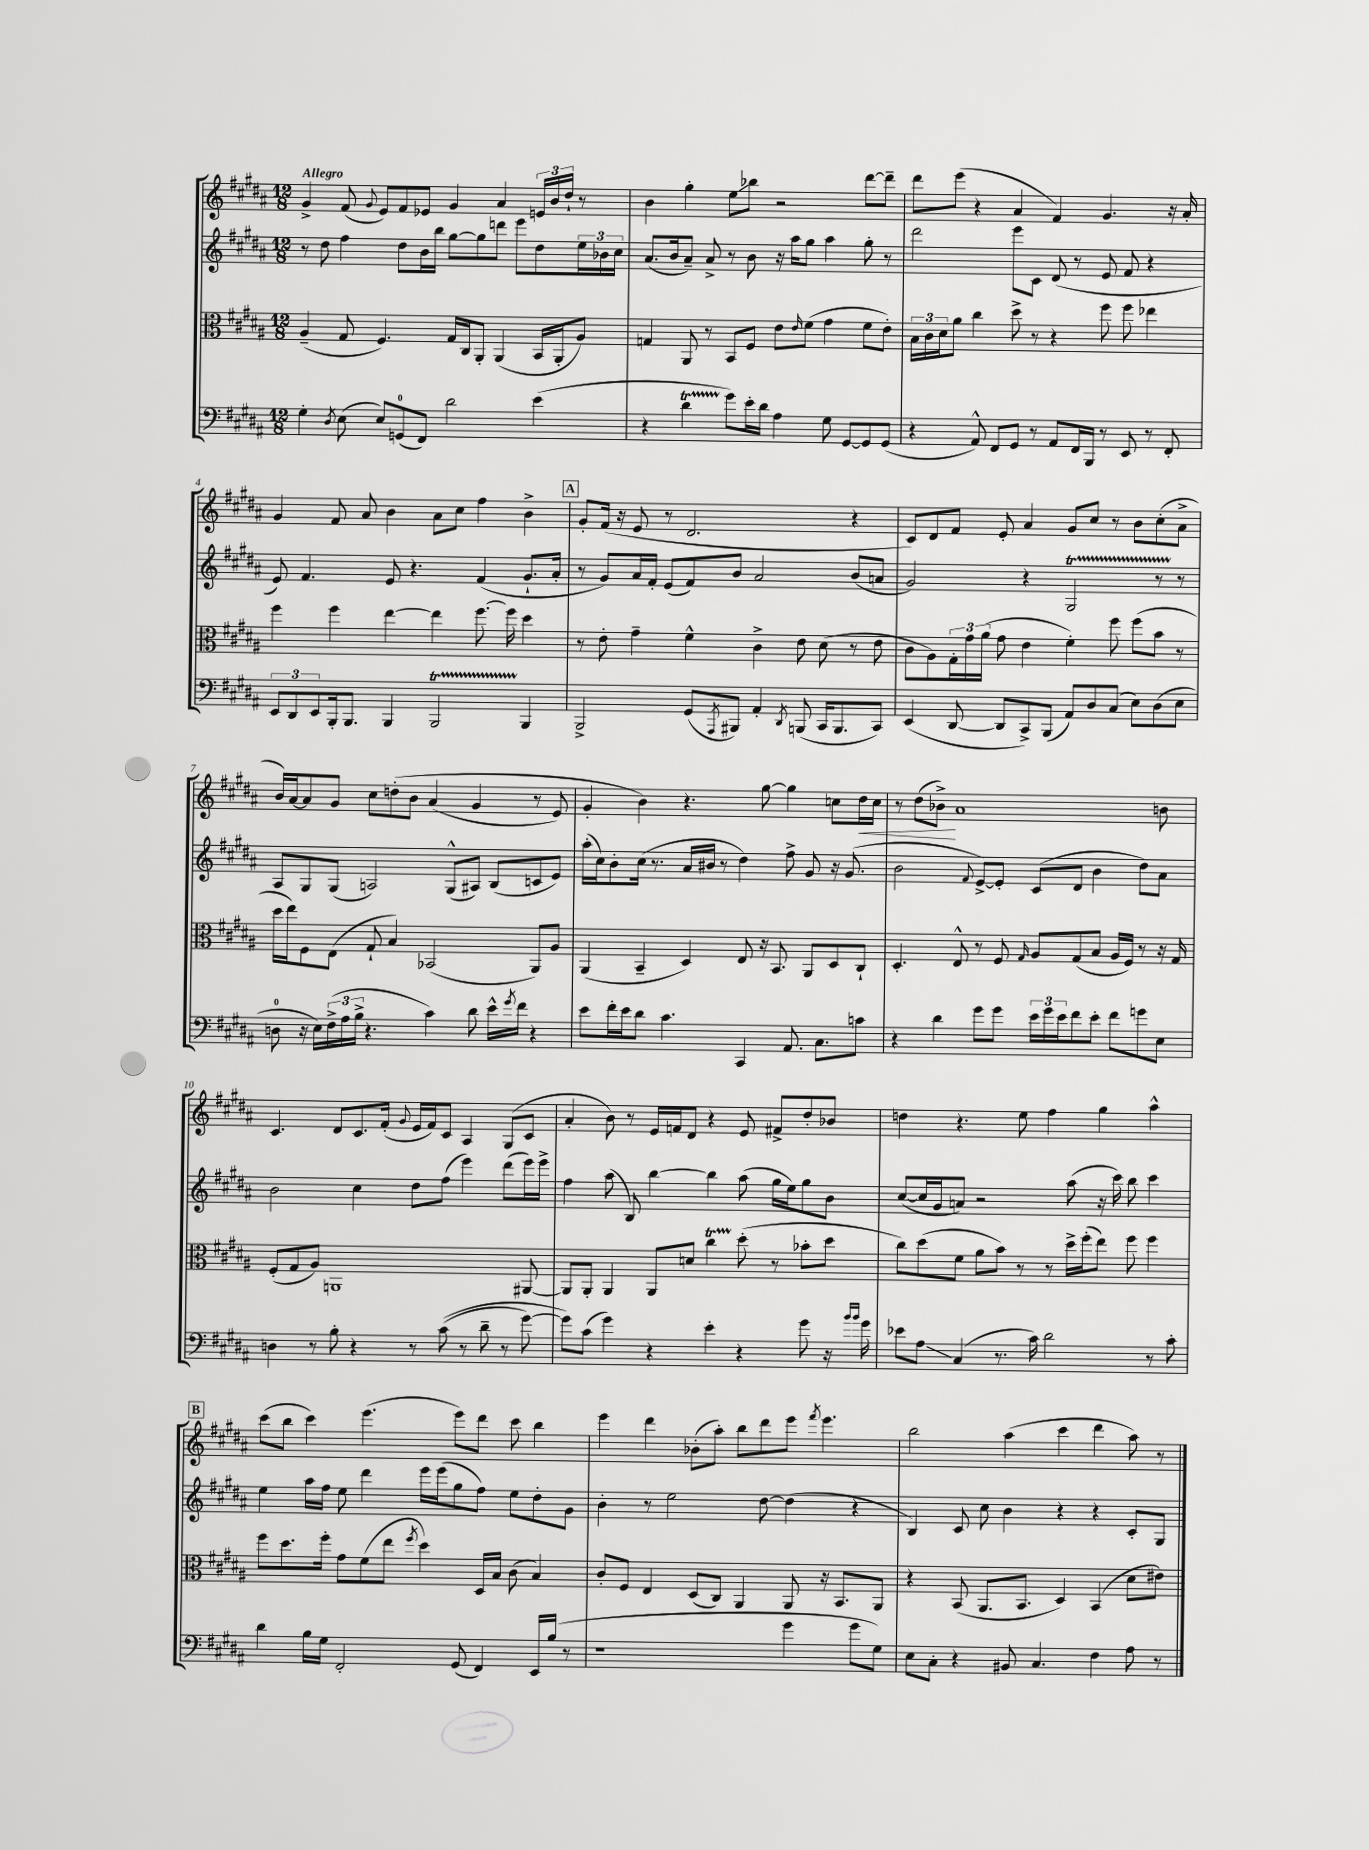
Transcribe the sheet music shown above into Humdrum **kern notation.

**kern	**kern	**kern	**kern
*staff4	*staff3	*staff2	*staff1
*clefF4	*clefC3	*clefG2	*clefG2
*k[f#c#g#d#a#]	*k[f#c#g#d#a#]	*k[f#c#g#d#a#]	*k[f#c#g#d#a#]
*M12/8	*M12/8	*M12/8	*M12/8
4G#'	(4A#~	8r	4g#^
.	.	8dd#	.
8qD#	.	.	.
(8E	8G#	4ff#	(8f#
.	.	.	8qqg#
8E)	4.F#)	.	8e)
(8GG	.	8dd#	8f#
8FF#)	.	16b	8e-
.	.	16bb	.
2d#	16G#	[8gg#	4g#
.	16C#	.	.
.	8AA#'	8gg#]	.
.	(4AA#	8ddd	4a#
.	.	8eee	.
(4e	16BB	8dd#	24e
.	.	.	24b
.	16AA#'	.	.
.	.	.	24dd#`
.	8A#)	24ee	8r
.	.	24b-	.
.	.	24cc#	.
=	=	=	=
4r	4G	(8.a#	4b
.	.	16b	.
4d#	8AA#	8a#~)	4gg#'
.	8r	8a#^	.
8g#)	8BB	8r	8ee
16e'	8F#	8b	8bb-
16d#	.	.	.
4A#	8e	16r	2r
.	.	16aa#	.
.	16qqe	.	.
.	(8f#	8gg#	.
8G#	4g#	4aa#	.
[8GG#	.	.	.
8GG#]	8f#	8gg#'	[8ddd#
(8GG#	8e')	8r	8ddd#~]
=	=	=	=
4r	24B	2ddd#	8ddd#
.	24c#	.	.
.	24d#	.	.
.	8a#	.	(8eee
8AA#^^)	4cc#	.	4r
8FF#	.	.	.
8GG#	8dd#^	8eee	4a#
8r	8r	8c#	.
8AA#	4r	(8d#	4f#)
16FF#	.	8r	.
16BBB	.	.	.
8r	8ff#	8e	4.g#
8EE	8ff#	8f#	.
8r	4ee-	4r	.
8FF#'	.	.	16r
.	.	.	16a#'
=	=	=	=
12EE	4ff#	8e)	4g#
12DD#	.	.	.
.	.	4.f#	.
12EE	.	.	.
16BBB'	4ff#	.	8f#
8.BBB	.	.	.
.	.	.	8a#
4BBB	[4ee	8e	4b
.	.	4.r	.
2BBB	4ee]	.	8a#
.	.	.	8cc#
.	[8.ff#	(4f#	4ff#
.	16ff#]	.	.
4BBB	4dd#	8.g#`	4b^
.	.	16a#'	.
=	=	=	=
2BBB^	8r	8r	8g#'
.	8e'	8g#)	(16f#
.	.	.	16r
.	4g#~	16a#	8e
.	.	16f#'	.
.	.	(8e	8r
(8GG#	4f#^^	8f#)	2.d#
8qAAA#	.	.	.
8BBB#)	.	8b	.
4AA#'	4c#^	2a#	.
8qDD#	.	.	.
(8BBB	8e	.	.
16CC#	(8d#	.	.
8.BBB	.	.	.
.	8r	(8b	4r
8CC#)	8e	8a	.
=	=	=	=
(4EE	8c#	2g#)	8c#)
.	8A#)	.	8d#
[8DD#	24G#'	.	8f#
.	24g#	.	.
.	(24a#	.	.
8DD#]	8g#	.	8e'
8CC#^)	4e	4r	4a#
(8BBB	.	.	.
8AA#)	4f#')	2G#	8g#
8D#	.	.	8cc#
(8C#	8ff#	.	8r
8E)	(8ff#	.	8b
(8D#	8b	8r	(8cc#'
8E	8r	8r	8a#^
=	=	=	=
8D	16dd#	8A#	16b)
.	16ee)	.	[16a#
16r	8F#	8G#	8a#]
16E)	.	.	.
(24F#^	(8E	(8G#	8g#
24A#	.	.	.
24B^	.	.	.
4.r	8G#`	2A)	8cc#
.	4B)	.	&(8dd'
.	.	.	8b
4c#)	(2BB-	.	(4a#
.	.	(8G#^^	.
8d#	.	8A#)	4g#
16e^^	.	(8B	.
8qg#	.	.	.
16f#	.	.	.
4r	8AA#)	8c	8r
.	8A#	8e)	8e)
=	=	=	=
8e	(4AA#	(16aa#'	4g#'
.	.	16cc#)	.
16f#'	.	8b'	.
16e	.	.	.
8d#	4BB~	(16cc#	4b&)
.	.	8.r	.
4.c#	.	.	.
.	4D#)	16a#	4.r
.	.	16b#	.
.	.	8r	.
4CC#	8E	4dd#)	.
.	16r	.	[8gg#
.	8.BB	.	.
8.AA#	.	8ff#^	4gg#]
.	8AA#	8g#	.
8.C#	.	.	.
.	8D#	16r	8cc
.	.	(8.g#	.
8c	8C#`	.	16dd#
.	.	.	16cc
=	=	=	=
4r	4.D#'	2b	8r
.	.	.	(8dd#
4d#	.	.	8b-^)
.	8E^^	.	1a#
.	.	8qqf#	.
8g#	8r	[8e^)	.
8g#	8F#	8e']	.
.	16qqG#	.	.
24e	8A#	(8c#	.
24g#	.	.	.
24e	.	.	.
8f#	(8G#	8d#	.
8e'	8B	4b	.
8f#	16A#	.	.
.	16F#)	.	.
8g	8r	8dd#)	.
8E	16r	8a#	8b
.	16G#	.	.
=	=	=	=
4D	(8F#'	2b	4.c#
.	8G#	.	.
8r	8A#)	.	.
8B'	1AA	.	8d#
4r	.	4cc#	8.c#
.	.	.	(16f#'
.	.	.	8qqg#
8r	.	8dd#	16e
.	.	.	16f#)
&((8c#	.	(8ff#	8c#
8r	.	4eee)	4A#
8d#~	.	.	.
8r	.	(8ddd#	(8G#
[8g#)	[8AA#	16eee)	8c#
.	.	16eee^	.
=	=	=	=
8g#]&)	8AA#]	4ff#	4a#'
(8c#	8AA#'	.	.
4g#)	4AA#	(8aa#	8b)
.	.	8B)	8r
4r	8AA#	[4bb	16e
.	.	.	16f
.	8d	.	8d#
4e'	4cc#	4bb]	4r
4r	(8dd#'	(8aa#	8e
.	8r	16gg#	8f#^
.	.	16ee)	.
8g#	8b-'	8gg#	8dd#'
16r	8dd#	8b	8b-
16qqb	.	.	.
16qqb	.	.	.
16g#	.	.	.
=	=	=	=
8e-	8cc#)	([8cc#	4dd
8A#	(8dd#	16cc#]	.
.	.	16g#	.
(4C#	8f#	8a)	4.r
.	8a#	2r	.
8.r	8b)	.	.
.	8r	.	8ee
16c#)	.	.	.
2d#	8r	.	4ff#
.	16dd#^	(8aa#	.
.	(16ff#'	.	.
.	8ee)	16r	4gg#
.	.	16ccc#)	.
.	8ff#	8bb	.
8r	4ff#	4ccc#	4aa#^^
8c#'	.	.	.
=	=	=	=
4d#	8ff#	4ee	(8ccc#
.	8.dd#	.	8bb
16B	.	16aa#	4ccc#)
16G#	16ff#'	16ff#	.
2FF#'	8g#	8ee	.
.	(8f#	4ddd#	(4.eee
.	8ee	.	.
.	8qff#	.	.
.	4dd#)	16eee	.
.	.	(16eee	.
(8GG#	.	8gg#	8eee)
4FF#)	16D#	8ff#)	8ddd#
.	16B	.	.
.	(8c#	8ee	8ccc#
16EE	4B)	8dd#'	4bb
(16B	.	.	.
8r	.	8g#	.
=	=	=	=
1r	8c#'	4b'	4eee
.	8F#	.	.
.	4E	8r	4ddd#
.	.	2ee	.
.	(8D#	.	(8b-'
.	8C#)	.	8aa#')
.	4AA#	.	8bb
.	.	[8dd#	8ddd#
4g#	8AA#	(4dd#]	8eee
.	.	.	8qfff#
.	16r	.	4.eee
.	8.BB	.	.
8g#	.	4r	.
8G#)	8AA#	.	.
=	=	=	=
8E	4r	4B)	2bb
8C#'	.	.	.
4r	(8BB	8c#	.
.	8.AA#	8cc#	.
8BB#	.	4b	(4aa#
.	8.BB	.	.
4.C#	.	.	.
.	4D#)	4r	4ccc#
4F#	(4BB	4r	4ddd#
8A#	8d#	8c#'	8aa#)
8r	8e#)	8G#	8r
==	==	==	==
*-	*-	*-	*-
